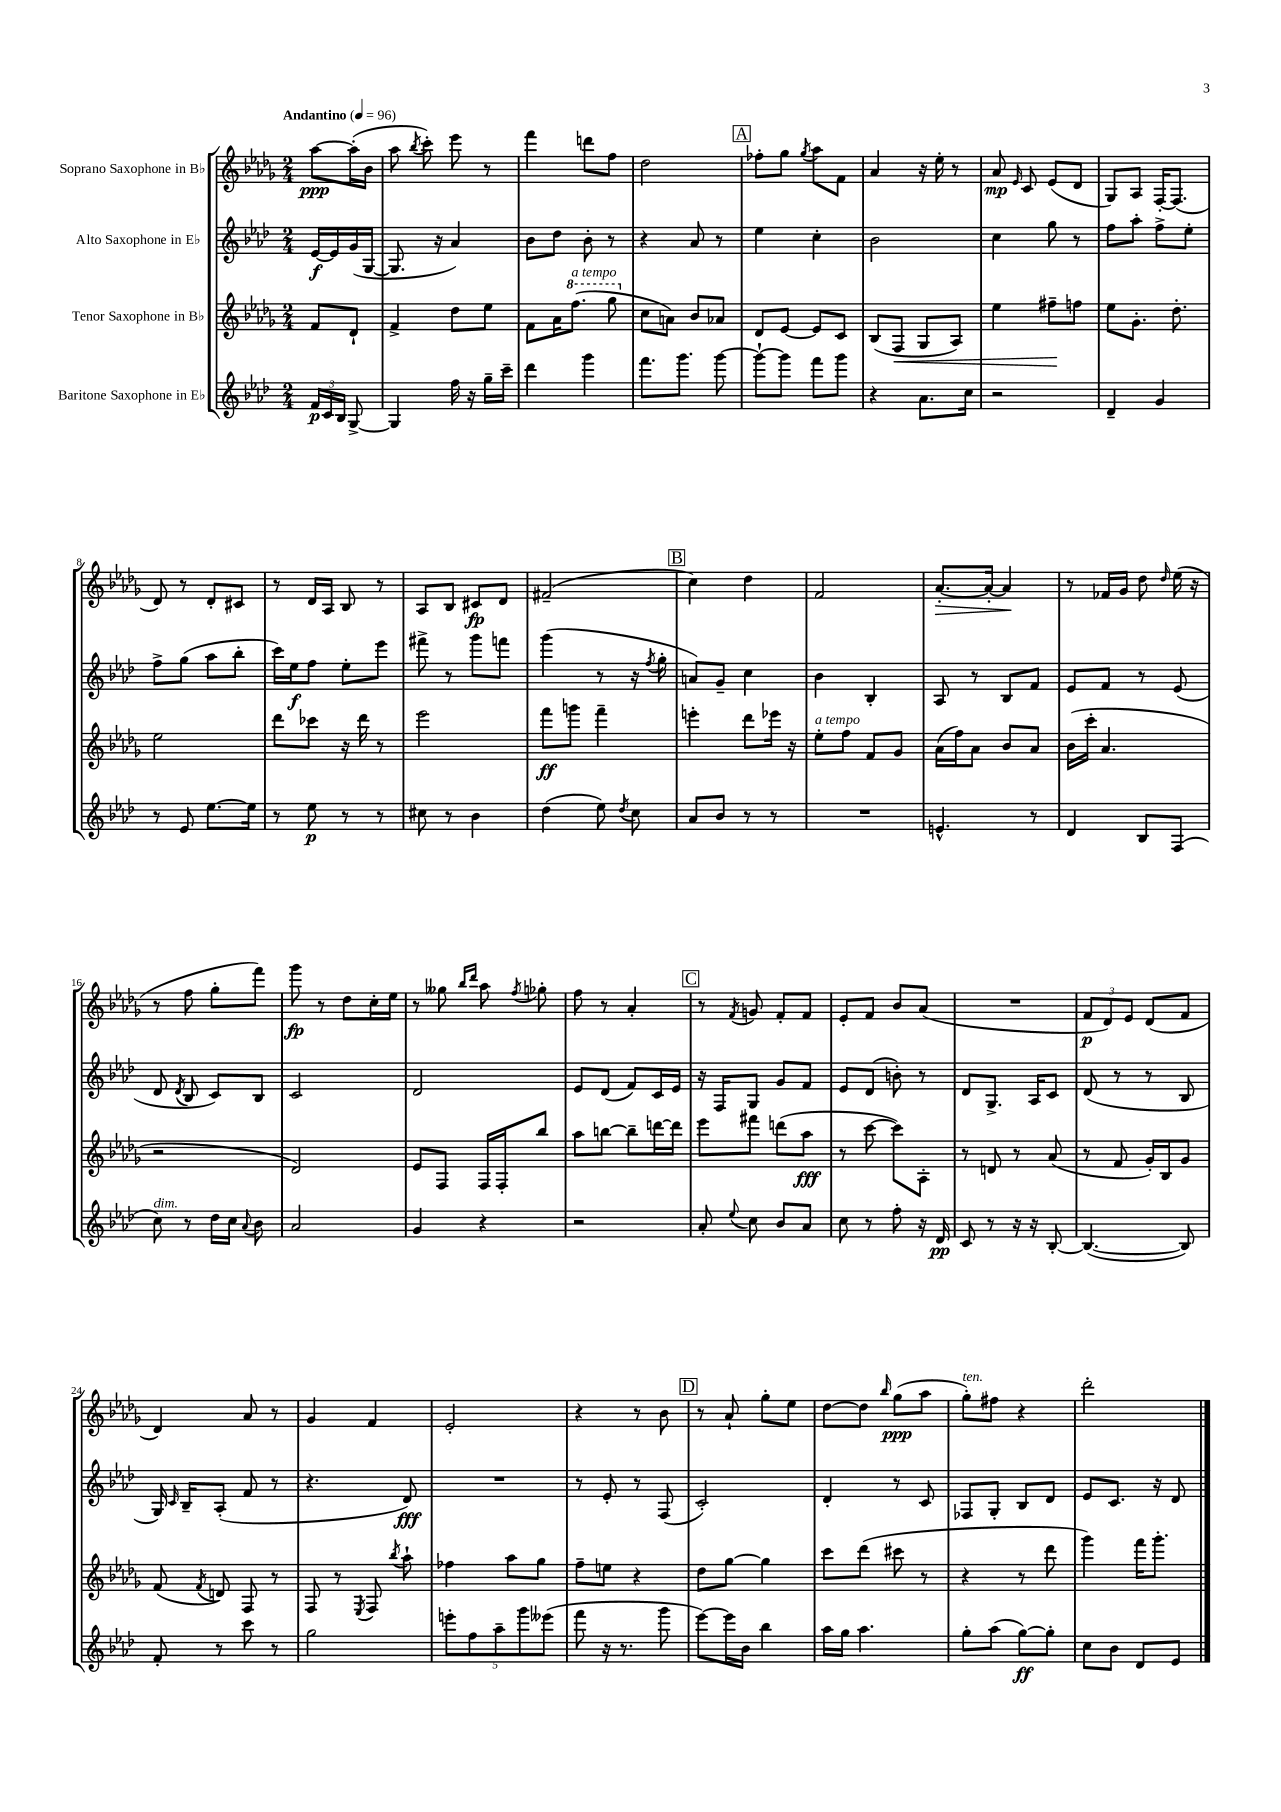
<<
\new StaffGroup <<
\new Staff = "s0" \with { instrumentName = "Soprano Saxophone in Bb" } {
    \clef treble \key des \major \numericTimeSignature \time 2/4 \partial 4 \tempo "Andantino" 4 = 96
    \autoBeamOff aes''8[~\ppp aes''16-.( bes'16] |
    aes''8 \acciaccatura { bes''8 } c'''8-.) ees'''8 r8 |
    f'''4 d'''8[ f''8] |
    des''2 |
    \mark \markup { \box "A" } fes''8[-. ges''8] \acciaccatura { ges''8 } aes''8[ f'8] |
    aes'4 r16 ees''16-. r8 |
    aes'8\mp \grace { ees'16 } c'8 ees'8[( des'8] |
    ges8[) aes8] f16[~-. f8.]( |
    des'8) r8 des'8[-. cis'8] |
    r8 des'16[ aes16] bes8 r8 |
    aes8[ bes8] cis'8[\fp des'8] |
    fis'2--( |
    \mark \markup { \box "B" } c''4) des''4 |
    f'2 |
    aes'8.[~-.\> aes'16]~-. aes'4\! |
    r8 fes'16[ ges'16] des''8 \grace { des''16 } ees''16( r16 |
    r8 f''8 ges''8[-. f'''8]) |
    ges'''8\fp r8 des''8[ c''16-. ees''16] |
    r8 geses''8 \grace { bes''16[ des'''16] } aes''8 \acciaccatura { f''8 } ges''8-. |
    f''8 r8 aes'4-. |
    \mark \markup { \box "C" } r8 \acciaccatura { f'8 } g'8 f'8[-. f'8] |
    ees'8[-. f'8] bes'8[ aes'8]( |
    R2 |
    \tuplet 3/2 { f'8[\p des'8) ees'8] } des'8[( f'8] |
    des'4) aes'8 r8 |
    ges'4 f'4 |
    ees'2-. |
    r4 r8 bes'8 |
    \mark \markup { \box "D" } r8 aes'8-! ges''8[-. ees''8] |
    des''8[~ des''8] \grace { bes''16 } ges''8[\ppp( aes''8] |
    ges''8[-.^\markup { \italic "ten." }) fis''8] r4 |
    des'''2-. \bar "|." |
}
\new Staff = "s1" \with { instrumentName = "Alto Saxophone in Eb" } {
    \clef treble \key aes \major \numericTimeSignature \time 2/4 \partial 4
    \autoBeamOff ees'16[~\f ees'16 g'16( g16]~ |
    g8. r16 aes'4) |
    bes'8[ des''8] bes'8-. r8 |
    r4 aes'8 r8 |
    \mark \markup { \box "A" } ees''4 c''4-. |
    bes'2 |
    c''4 g''8 r8 |
    f''8[ aes''8]-. f''8[-> ees''8]-. |
    f''8[-> g''8]( aes''8[ bes''8]-. |
    c'''16[) ees''16\f f''8] ees''8[-. ees'''8] |
    fis'''8-> r8 g'''8[ f'''8] |
    g'''4( r8 r16 \acciaccatura { f''8 } g''16-. |
    \mark \markup { \box "B" } a'8[) g'8]-- c''4 |
    bes'4 bes4-. |
    aes8 r8 bes8[ f'8] |
    ees'8[ f'8] r8 ees'8( |
    des'8 \acciaccatura { des'8 } bes8 c'8[) bes8] |
    c'2 |
    des'2 |
    ees'8[ des'8]( f'8[) c'16 ees'16] |
    \mark \markup { \box "C" } r16 f16[ g8] g'8[ f'8] |
    ees'8[ des'8]( b'8-.) r8 |
    des'8[ g8.]-> aes16[ c'8] |
    des'8( r8 r8 bes8 |
    g16) \grace { c'16 } bes16[-- aes8]-.( f'8 r8 |
    r4. des'8\fff) |
    R2 |
    r8 ees'8-. r8 f8( |
    \mark \markup { \box "D" } c'2-.) |
    des'4-. r8 c'8 |
    fes8[ g8]-. bes8[ des'8] |
    ees'8[ c'8.] r16 des'8 \bar "|." |
}
\new Staff = "s2" \with { instrumentName = "Tenor Saxophone in Bb" } {
    \clef treble \key des \major \numericTimeSignature \time 2/4 \partial 4
    \autoBeamOff f'8[ des'8]-! |
    f'4-> des''8[ ees''8] |
    f'8[ aes'16 \ottava #1 f'''8.]^\markup { \italic "a tempo" }( ges'''8 \ottava #0 |
    c''8[ a'8]) bes'8[ aes'8] |
    \mark \markup { \box "A" } des'8[ ees'8]~ ees'8[ c'8] |
    bes8[( f8]\< ges8[ aes8]) |
    ees''4 fis''8[--\! f''8] |
    ees''8[ ges'8.]-. des''8.-. |
    ees''2 |
    des'''8[ ces'''8] r16 des'''16 r8 |
    ees'''2 |
    f'''8[\ff g'''8] f'''4-- |
    \mark \markup { \box "B" } e'''4-. des'''8[ ees'''16] r16 |
    ees''8[-.^\markup { \italic "a tempo" } f''8] f'8[ ges'8] |
    aes'16[( f''16) aes'8] bes'8[ aes'8] |
    bes'16[( c'''16]-. aes'4. |
    r2 |
    des'2) |
    ees'8[ f8] f16[ f16-. bes''8] |
    aes''8[ b''8]~ b''8[-- d'''16~ d'''16] |
    \mark \markup { \box "C" } ees'''8[ fis'''8] d'''8[( aes''8]\fff |
    r8 c'''8~ c'''8[) aes8]-. |
    r8 d'8 r8 aes'8( |
    r8 f'8 ges'16[-.) bes16 ges'8] |
    f'8( \acciaccatura { f'8 } d'8) f8 r8 |
    f8 r8 \acciaccatura { ees8 } f8 \acciaccatura { bes''8 } aes''8-! |
    fes''4 aes''8[ ges''8] |
    f''8[-- e''8] r4 |
    \mark \markup { \box "D" } des''8[ ges''8]~ ges''4 |
    c'''8[ des'''8]( cis'''8 r8 |
    r4 r8 des'''8 |
    ges'''4) f'''16[ ges'''8.]-. \bar "|." |
}
\new Staff = "s3" \with { instrumentName = "Baritone Saxophone in Eb" } {
    \clef treble \key aes \major \numericTimeSignature \time 2/4 \partial 4
    \autoBeamOff \tuplet 3/2 { f'16[\p c'16 bes16] } g8~-> |
    g4 f''16 r16 g''16[-- c'''16]-- |
    des'''4 g'''4 |
    f'''8.[ g'''8.] g'''8~ |
    \mark \markup { \box "A" } g'''8[~-! g'''8] f'''8[ g'''8] |
    r4 aes'8.[ c''16] |
    r2 |
    des'4-- g'4 |
    r8 ees'8 ees''8.[~ ees''16] |
    r8 ees''8\p r8 r8 |
    cis''8 r8 bes'4 |
    des''4( ees''8) \acciaccatura { des''8 } c''8 |
    \mark \markup { \box "B" } aes'8[ bes'8] r8 r8 |
    R2 |
    e'4.-^ r8 |
    des'4 bes8[ f8]( |
    c''8^\markup { \italic "dim." }) r8 des''16[ c''16] \appoggiatura { aes'8 } bes'8 |
    aes'2 |
    g'4 r4 |
    r2 |
    \mark \markup { \box "C" } aes'8-. \appoggiatura { ees''8 } c''8 bes'8[ aes'8] |
    c''8 r8 f''8-. r16 des'16\pp |
    c'8 r8 r16 r16 bes8~-. |
    bes4.~( bes8) |
    f'8-. r8 c'''8 r8 |
    g''2 |
    \tuplet 5/4 { e'''8[-. f''8 aes''8-- g'''8 eeses'''8]( } |
    f'''8 r16 r8. g'''8 |
    \mark \markup { \box "D" } ees'''8[~) ees'''16 bes'16] bes''4 |
    aes''16[ g''16] aes''4. |
    g''8[-. aes''8]( g''8[~\ff) g''8]-. |
    c''8[ bes'8] des'8[ ees'8] \bar "|." |
}
>>
>>
